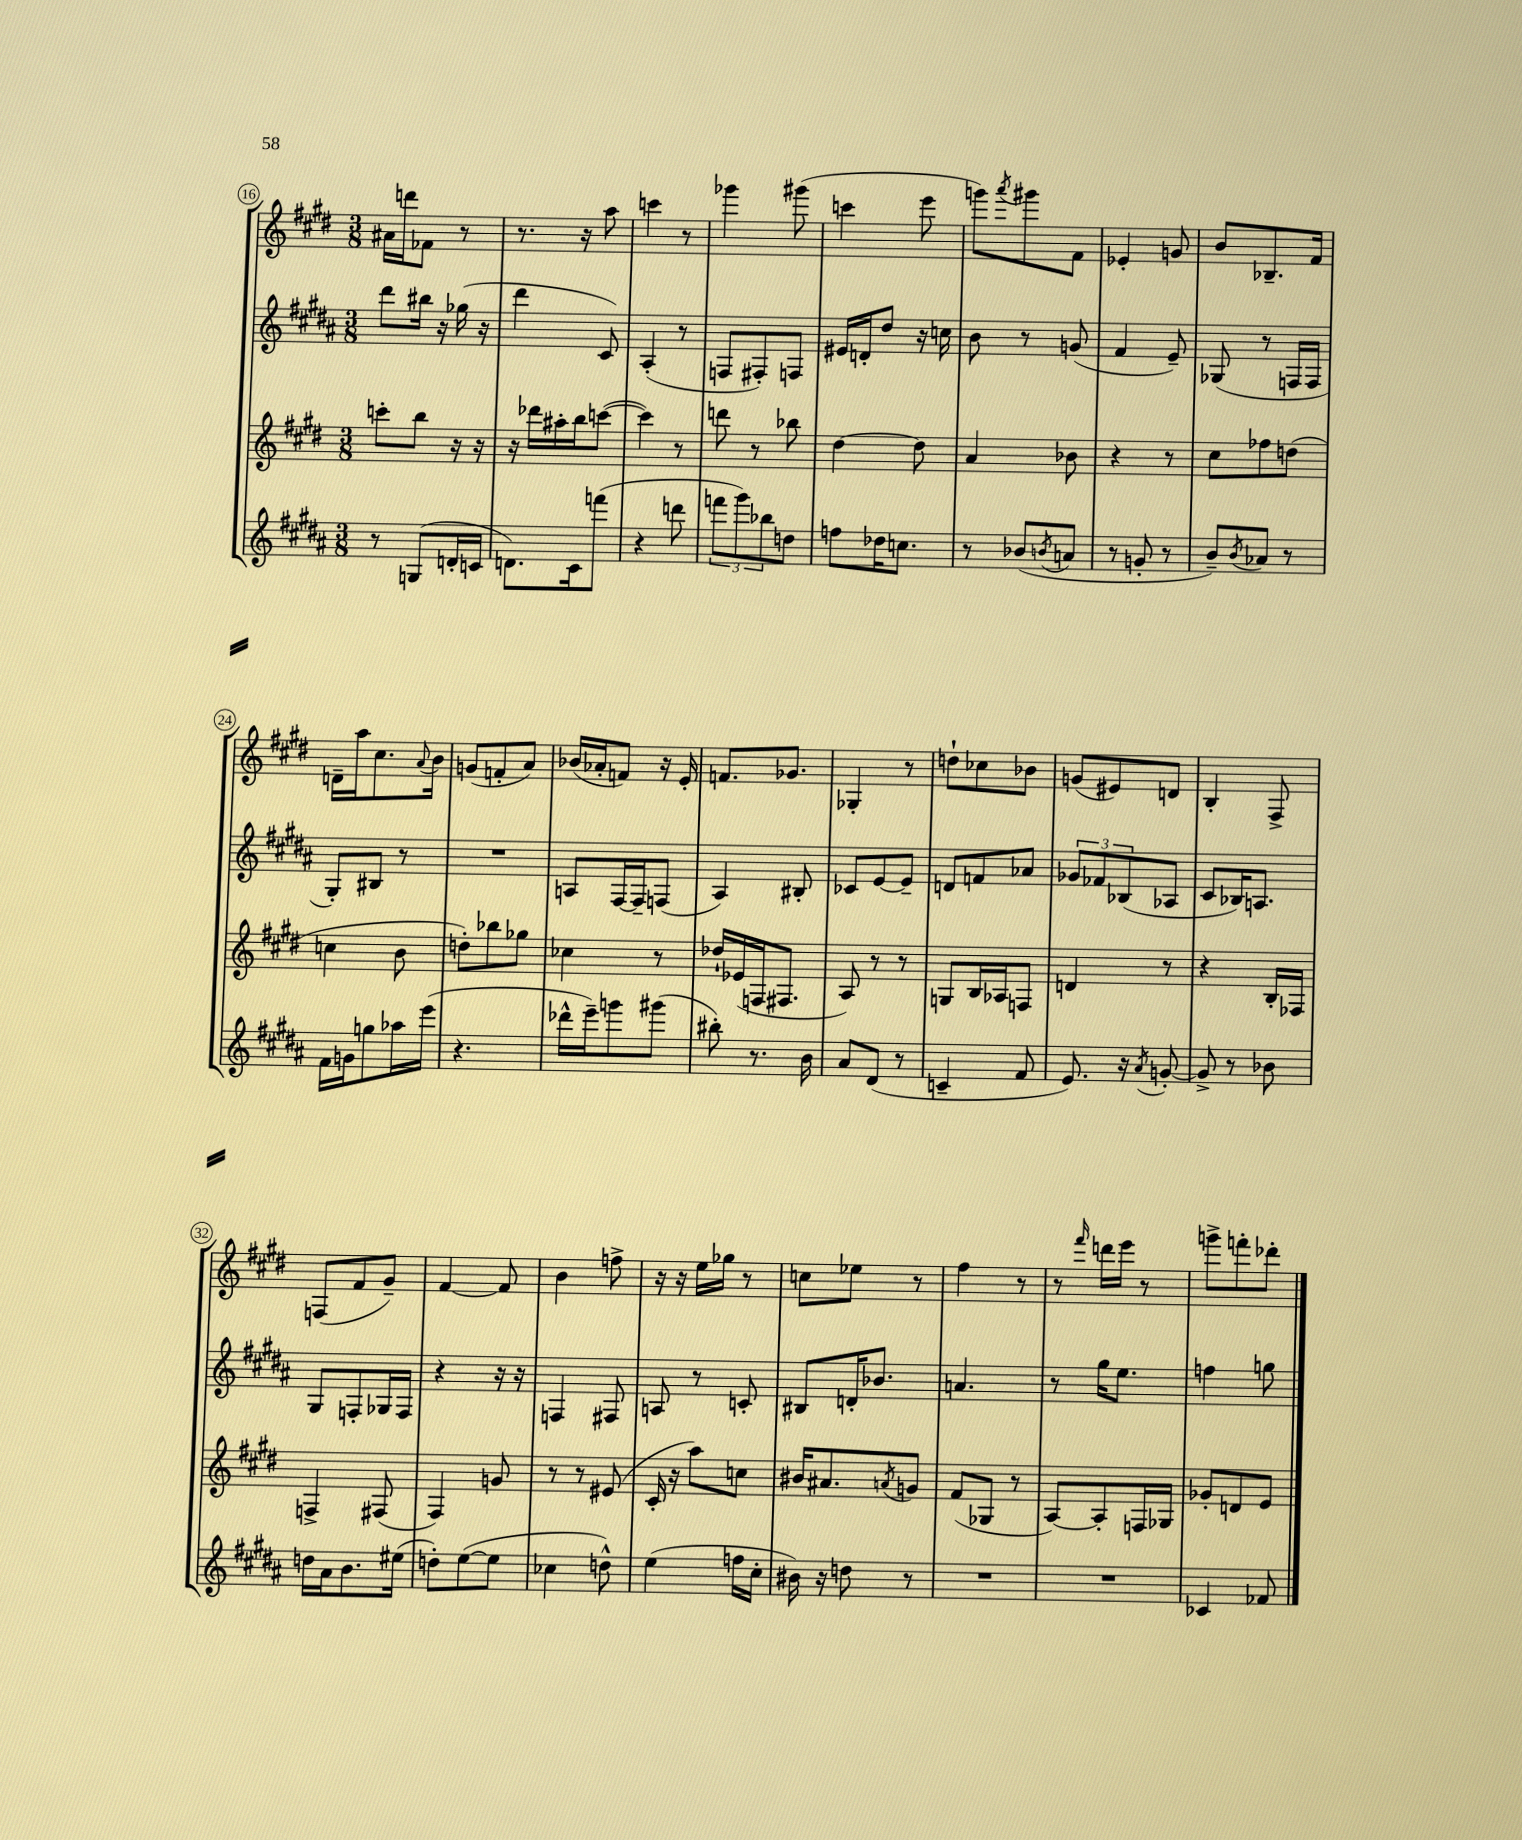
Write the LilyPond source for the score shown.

<<
\new StaffGroup <<
\new Staff = "s0" {
    \clef treble \key e \major \numericTimeSignature \time 3/8
    ais'16 d'''16 fes'8 r8 |
    r8. r16 a''8 |
    c'''4 r8 |
    ges'''4 gis'''8( |
    c'''4 e'''8 |
    g'''8) \acciaccatura { a'''8 } gis'''8 fis'8 |
    ees'4-. g'8 |
    b'8 bes8.-- fis'16 |
    d'16-- a''16 cis''8. \appoggiatura { a'8 } b'16 |
    g'8( f'8-. a'8) |
    bes'16( aes'16-. f'8) r16 e'16-. |
    f'8. ges'8. |
    ges4-. r8 |
    d''8-! ces''8 bes'8 |
    g'8( eis'8) d'8 |
    b4-. fis8-> |
    f8( fis'8 gis'8--) |
    fis'4~ fis'8 |
    b'4 f''8-> |
    r16 r16 e''16 ges''16 r8 |
    c''8 ees''8 r8 |
    fis''4 r8 |
    r8 \grace { fis'''16 } d'''16 e'''16 r8 |
    g'''8-> f'''8-. des'''8-. \bar "|." |
}
\new Staff = "s1" {
    \clef treble \key b \major \numericTimeSignature \time 3/8
    dis'''8 bis''16 r16 ges''16( r16 |
    dis'''4 cis'8) |
    ais4-.( r8 |
    f8 fis8-.) f8 |
    eis'16 d'16-. dis''8 r16 c''16 |
    b'8 r8 g'8( |
    fis'4 e'8--) |
    ges8( r8 f16 f16 |
    gis8-.) bis8 r8 |
    R4. |
    a8 fis16~ fis16-- f8( |
    ais4) bis8-. |
    ces'8 e'8~ e'8-- |
    d'8 f'8 aes'8 |
    \tuplet 3/2 { ges'8 fes'8 bes8( } aes8 |
    cis'8 bes16) a8. |
    gis8 f8-. ges16 f16 |
    r4 r16 r16 |
    f4 fis8 |
    a8 r8 c'8-. |
    bis8 d'16-. bes'8. |
    a'4. |
    r8 gis''16 e''8. |
    f''4 g''8 \bar "|." |
}
\new Staff = "s2" {
    \clef treble \key e \major \numericTimeSignature \time 3/8
    c'''8-. b''8 r16 r16 |
    r16 des'''16 ais''16-. b''16 c'''8~( |
    c'''4) r8 |
    d'''8 r8 bes''8 |
    dis''4~ dis''8 |
    a'4 bes'8 |
    r4 r8 |
    cis''8 fes''8 d''8( |
    c''4 b'8 |
    d''8-.) bes''8 ges''8 |
    ces''4 r8 |
    des''16-! ees'16( f16 fis8. |
    a8) r8 r8 |
    g8 b16 aes16 f8 |
    d'4 r8 |
    r4 b16-. fes16 |
    f4-> fis8( |
    fis4) g'8 |
    r8 r8 eis'8( |
    cis'16-. r16 a''8) c''8 |
    bis'16 ais'8. \acciaccatura { a'8 } g'8 |
    fis'8( ges8 r8 |
    a8~) a8-. f16 ges16 |
    ges'8-. d'8 e'8 \bar "|." |
}
\new Staff = "s3" {
    \clef treble \key b \major \numericTimeSignature \time 3/8
    r8 g8( d'16-. c'16 |
    d'8.) cis'16 f'''8( |
    r4 d'''8 |
    \tuplet 3/2 { f'''8 gis'''8) bes''8 } d''8 |
    f''8 des''16 c''8. |
    r8 bes'8( \acciaccatura { b'8 } a'8 |
    r8 g'8-. r8 |
    b'8--) \acciaccatura { b'8 } aes'8 r8 |
    fis'16 g'16 g''8 aes''16 e'''16( |
    r4. |
    des'''16-^ e'''16--) g'''8 gis'''8( |
    bis''8-.) r8. b'16 |
    ais'8 dis'8( r8 |
    c'4-- fis'8 |
    e'8.) r16 \acciaccatura { ais'8 } g'8~-. |
    g'8-> r8 bes'8 |
    d''16 ais'16 b'8. eis''16( |
    d''8-.) e''8~( e''8 |
    ces''4 d''8-^) |
    e''4( f''16 cis''16-. |
    bis'16) r16 d''8 r8 |
    R4. |
    R4. |
    ces'4 fes'8 \bar "|." |
}
>>
>>
\layout { \context { \Score currentBarNumber = #16 \override BarNumber.stencil = #(make-stencil-circler 0.1 0.3 ly:text-interface::print) } }
